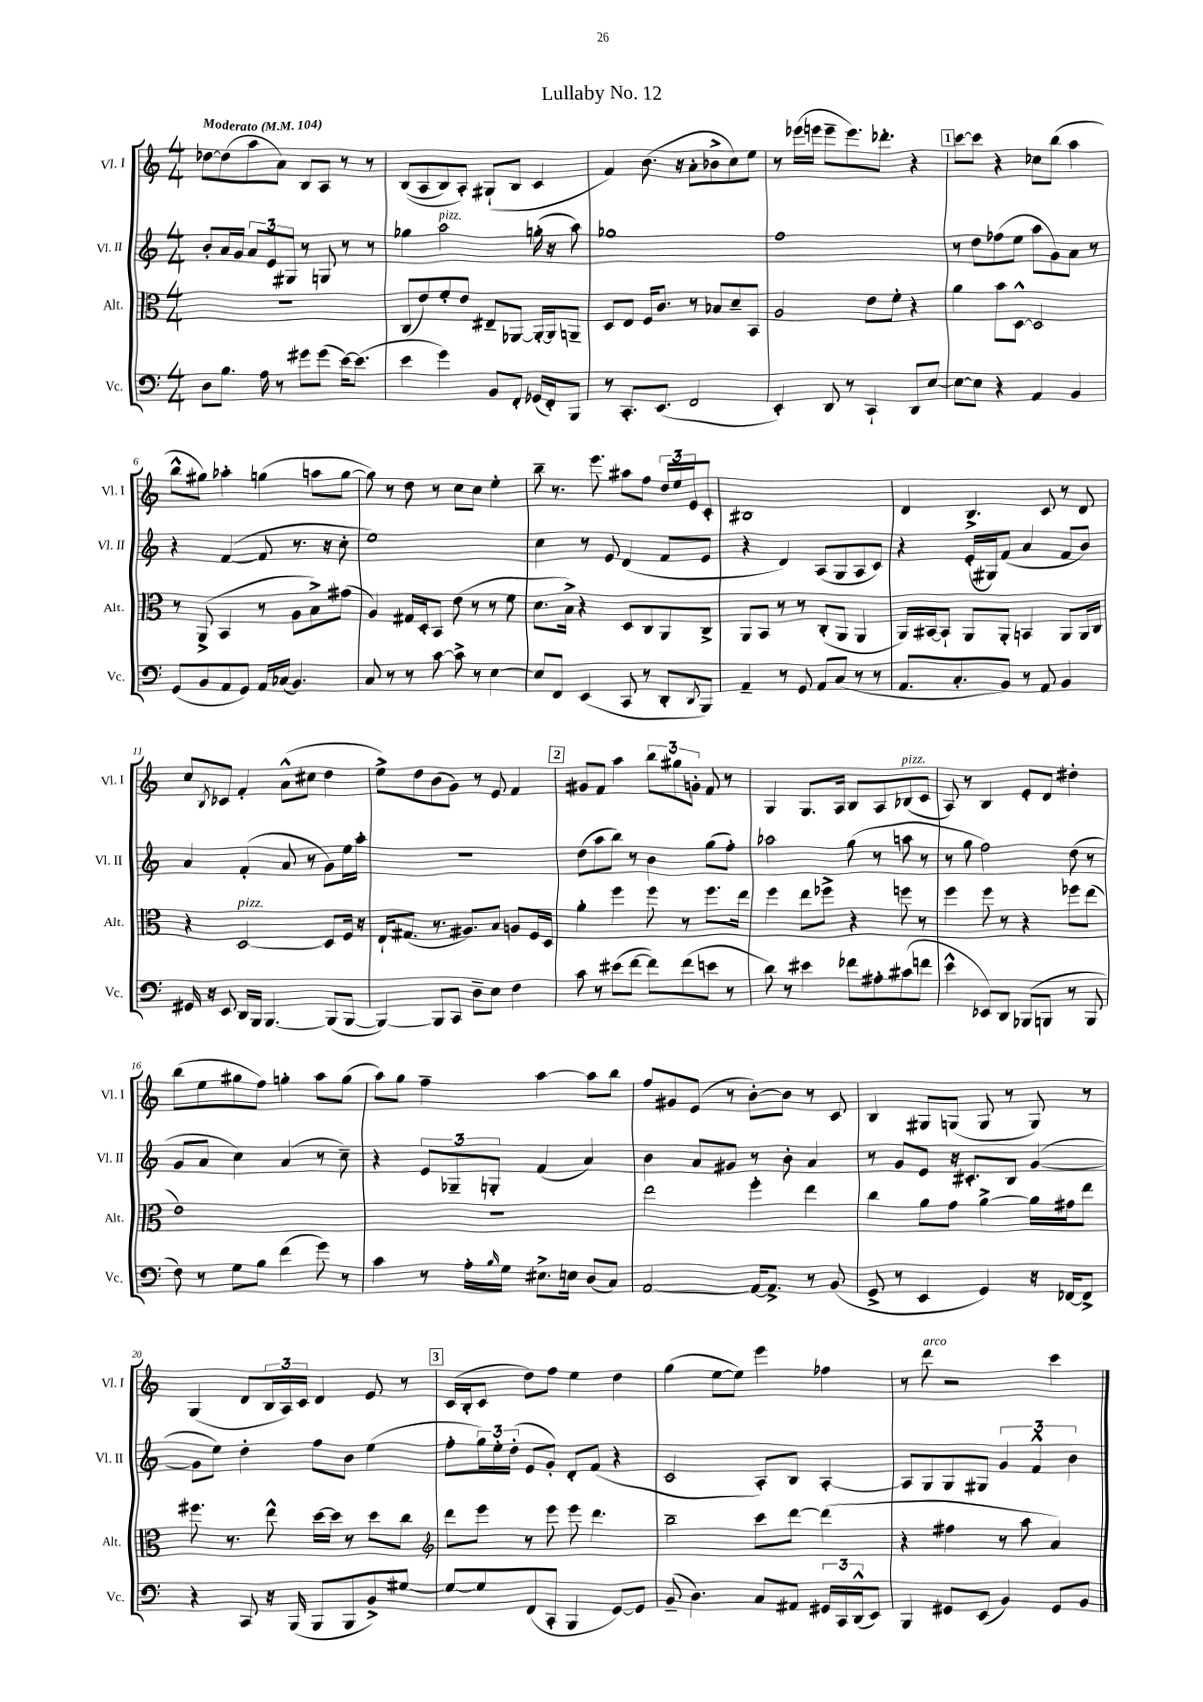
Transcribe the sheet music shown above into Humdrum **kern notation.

**kern	**kern	**kern	**kern
*staff4	*staff3	*staff2	*staff1
*clefF4	*clefC3	*clefG2	*clefG2
*k[]	*k[]	*k[]	*k[]
*M4/4	*M4/4	*M4/4	*M4/4
*MM104	*MM104	*MM104	*MM104
8D	1r	8b'	[8dd-
8.B	.	16a	(8dd-]
.	.	16g	.
.	.	12a	8aa
16A	.	.	.
.	.	12e	.
8r	.	.	8a)
.	.	12G#	.
8g#	.	8r	8B
(8g#	.	8G	8A
[16e)	.	8r	8r
(8.e]	.	.	.
.	.	8r	8r
=	=	=	=
4e	(8C	4gg-	&((8B
.	8e)	.	8A
4g)	8f'	2aa	8B)
.	8e	.	8A'&)
8BB	8E#~	.	(8G#`
8FF'	[8AA-	.	8B
(16GG-	16AA-'_	(16gg'	4c
16FF')	16AA-]	16r	.
8BBB	8AA~	8aa)	.
=	=	=	=
8r	8D	1gg-	4f)
8.CC'	8E	.	.
.	16F	.	(8.b
(8.EE	8.c	.	.
.	.	.	16r
2FF	8r	.	8a'
.	8B-	.	8b-^
.	8d~	.	8cc)
.	8BB	.	8ee
=	=	=	=
4EE')	2A	1ff	8r
.	.	.	(16eee-
.	.	.	16eee
8DD	.	.	8eee~
8r	.	.	8.eee)
4CC`	8e	.	.
.	.	.	8.ddd-'
.	8f'	.	.
8DD	4r	.	4r
[8E	.	.	.
=	=	=	=
8E_	4a	8r	[8ccc
8E]	.	8dd	8ccc]
4r	8b	(8ff-	4r
.	[8D^^	8ee	.
4AA	2D]	8aa	8cc-
.	.	8g)	(8bb
4BB	.	8a	4aa
.	.	8r	.
=	=	=	=
(8GG	8r	4r	8bb^^
8BB	(8AA^	.	8gg#)
8AA	4BB	([4f	4aa-'
8GG)	.	.	.
16AA	8r	8f]	(4gg
(16C-	.	.	.
4.BB)	8A	8.r	.
.	8B^)	.	8aa
.	.	16r	.
.	(8g#	8cc'	[8gg
=	=	=	=
8C	4A)	1ee)	8gg])
8r	.	.	8r
8r	16G#	.	8dd
.	16D'	.	.
[8c	8BB	.	8r
8c^]	(8e	.	8cc
8r	8r	.	8cc
[4E	8r	.	4ee'
.	8f	.	.
=	=	=	=
8E]	8.d	4cc	8bb~
8FF	.	.	8.r
.	16B^)	.	.
(4EE	4r	8r	.
.	.	.	8.eee
.	.	8e	.
8CC	8D	(4d	8aa#
8r	8C	.	8ff
8DD'	8AA	8f	24dd
.	.	.	24ee
.	.	.	24e
8qDD	.	.	.
8BBB)	8C^	8e	8c'
=	=	=	=
4AA~	8AA	4r	1B#
.	8BB	.	.
8r	8r	4d)	.
8GG	8r	.	.
8AA	(8C'	(8A	.
(8C	8AA	8G	.
8r	4AA	8A	.
8r	.	8c)	.
=	=	=	=
8.AA	16AA)	4r	4d
.	[16BB#	.	.
.	8BB#`]	.	.
8.C'	.	.	.
.	8AA	(16e'	4.B^
.	.	16G#)	.
8BB)	8AA'	(8f	.
8r	4BB	4a	.
8AA	.	.	8c
4BB	8AA	8f	8r
.	16AA	8b)	8d
.	16C	.	.
=	=	=	=
16GG#	4r	4a	8cc
16r	.	.	.
.	.	.	8qB
8EE	.	.	8c-
16DD	[2D	(4f'	4f'
16BBB	.	.	.
[4.BBB	.	.	.
.	.	8a	(8a^^
.	.	8r	8cc#
(8BBB]	8D]	8g)	4dd
[8BBB	16F	16ee	.
.	16r	16aa'	.
=	=	=	=
4BBB_)	16E`	1r	8ee^)
.	(8.G#	.	.
.	.	.	8dd
8BBB]	8.r	.	(8b
8CC	.	.	8g)
.	8.A#)	.	.
8D~	.	.	8r
8E	8B	.	8e
4F	8A	.	4f
.	16F	.	.
.	16D	.	.
=	=	=	=
8c	4a'	(8dd	8g#
8r	.	8aa	8f
(8e#	4ff	8bb)	4aa
[8f	.	8r	.
8f])	8ff	4b	12bb
.	.	.	12gg#
(8f	8r	.	.
.	.	.	12g'
8e	8.ff	(8gg	8f
8r	.	8ff')	8r
.	16ee	.	.
=	=	=	=
8d)	4ff	2aa-	4G
8r	.	.	.
4e#	8ee	.	8.G
.	8ff-^	.	.
.	.	.	16A
8f-	4r	(8gg	8B
8A#'	.	8r	8A
(8c#	8ff	8aa	(8B-
8f	8r	8r	8c
=	=	=	=
4e^^	4ff	8r	8A)
.	.	8gg	8r
8EE-)	8ff	2ff)	4B
8DD	8r	.	.
(8BBB-	4r	.	8e'
8BBB	.	.	8d
8r	8ff-	(8dd	4dd#'
8BBB	(8ee	8r	.
=	=	=	=
8F)	1e)	8g	(8bb
8r	.	8a	8ee
8G	.	4cc)	8gg#
8B	.	.	8ff)
(4f	.	(4a	4gg'
8g)	.	8r	8aa
8r	.	8cc~)	(8gg
=	=	=	=
4c	1r	4r	8aa)
.	.	.	8gg
8r	.	12e	4ff~
.	.	12G-~	.
16A'	.	.	.
.	.	12G'	.
16qqB	.	.	.
16G	.	.	.
8.E#^	.	(4f	[4aa
16E	.	.	.
(8D	.	4a)	8aa]
8C)	.	.	8bb
=	=	=	=
[2AA	2ee	4b	8ff
.	.	.	8g#
.	.	8a	(8e
.	.	8g#	8r
16AA_	4ff'	8r	[8b')
8.AA^]	.	.	.
.	.	8b'	8b]
8r	4ee	4a	8r
(8BB	.	.	8c
=	=	=	=
8GG^	4cc	8r	4B
8r	.	8g	.
4EE	8a	8e	8G#
.	8g	16r	(8G
.	.	8.c#'	.
4GG)	[4a^	.	8G
.	.	8B	8r
16r	16a]	([4g	8G)
[16FF-	16g#	.	.
8FF-^]	8ee	.	8r
=	=	=	=
4r	8.ff#	8g]	(4G
.	.	8ee)	.
.	8.r	.	.
8CC	.	4dd'	8d
16r	8ee^^	.	24B
.	.	.	24A)
(16BBB	.	.	.
.	.	.	24c
8BBB	[16dd	8ff	4d
.	16dd]	.	.
8BBB	8r	8b	.
8BB^)	8dd	(4ee	8e
[8G#	8cc	.	8r
=	=	=	=
*	*clefG2	*	*
8G#_	8ddd	8ff'	(16c
.	.	.	16B'
8G#]	8eee	24gg)	8c
.	.	24ee'	.
.	.	(24dd'	.
(8FF	8r	8e	8dd)
8CC'	8eee	8g')	8ff
4BBB	8eee	8d'	4ee
.	4.ddd	(8f	.
[8GG)	.	4r	4dd
8GG]	.	.	.
=	=	=	=
(8BB~	2bb~	2c	(4gg
4.D)	.	.	.
.	.	.	[8ee
.	.	.	8ee])
8C	8ccc	8A')	4eee
8AA#	[8ddd	8B	.
24GG#	(4ddd]	[4A'	4ff-
24CC	.	.	.
(24DD^^	.	.	.
8EE)	.	.	.
=	=	=	=
4BBB	4r	8A]	8r
.	.	8G	8ddd
8GG#	4ff#	8G	2r
(8EE	.	8G#	.
4BB)	8r	6g	.
.	8aa	.	.
.	.	6f^^	.
8GG#	4a)	.	4ccc
.	.	6b	.
8BB	.	.	.
==	==	==	==
*-	*-	*-	*-
